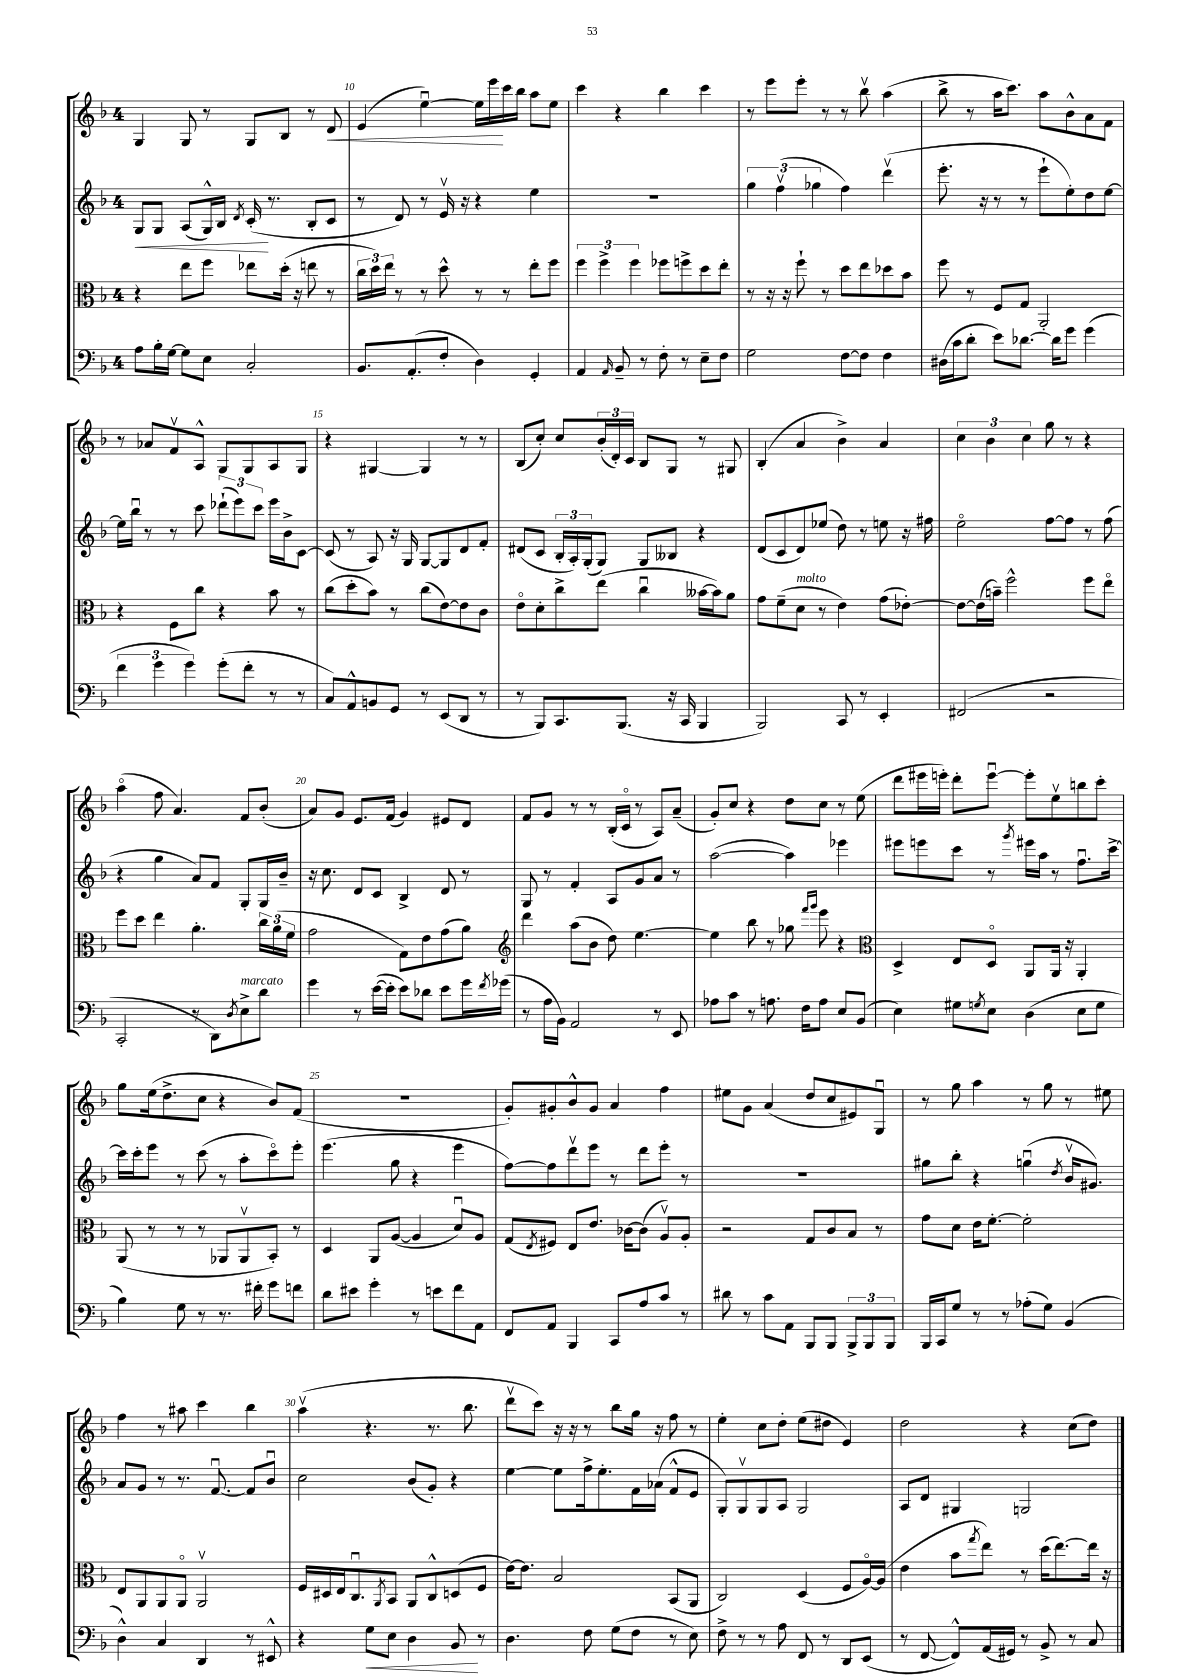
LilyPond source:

<<
\new StaffGroup <<
\new Staff = "s0" {
    \clef treble \key f \major \once \override Staff.TimeSignature.style = #'single-digit \time 4/4
    g4 g8 r8 g8 bes8 r8 d'8\< |
    e'4( e''4~\downbow) e''16 e'''16\! c'''16 bes''16 a''8 e''8 |
    c'''4 r4 bes''4 c'''4 |
    r8 e'''8 e'''8-. r8 r8 bes''8\upbow a''4( |
    bes''8-> r8 a''16 c'''8.) a''8 bes'8-^ a'8 f'8 |
    r8 aes'8 f'8\upbow a8-^ g8 g8 a8 g8 |
    r4 gis4~ gis4 r8 r8 |
    bes8( c''8-.) c''8 \tuplet 3/2 { bes'16-.( d'16-.) c'16 } bes8 g8 r8 gis8 |
    bes4-.( a'4 bes'4->) a'4 |
    \tuplet 3/2 { c''4 bes'4 c''4 } g''8 r8 r4 |
    a''4\flageolet( f''8 a'4.) f'8 bes'8-.( |
    a'8) g'8 e'8. f'16( g'4) eis'8 d'8 |
    f'8 g'8 r8 r8 bes16-.( c'16\flageolet r8 a8) a'8--( |
    g'8-.) c''8 r4 d''8 c''8 r8 e''8( |
    d'''8 eis'''16 e'''16-.) d'''8-. e'''8~\downbow e'''8-. e''8\upbow b''8 c'''8-. |
    g''8 e''16( d''8.-> c''8 r4 bes'8) f'8( |
    R1 |
    g'8-.) gis'8-. bes'8-^ gis'8 a'4 f''4 |
    eis''8 g'8 a'4( d''8 c''8 eis'8) g8\downbow |
    r8 g''8 a''4 r8 g''8 r8 eis''8 |
    f''4 r8 ais''8 c'''4 bes''4 |
    a''4\upbow( r4. r8. bes''8. |
    d'''8\upbow c'''8) r16 r16 r8 bes''8 g''16 r16 f''8 r8 |
    e''4-. c''8 d''8-. e''8( dis''8 e'4) |
    d''2 r4 c''8( d''8) \bar "|." |
}
\new Staff = "s1" {
    \clef treble \key f \major \once \override Staff.TimeSignature.style = #'single-digit \time 4/4
    g8\< g8 a8( g16-^) bes16 \acciaccatura { d'8 } c'16-.\!( r8. bes8-. c'8 |
    r8 d'8) r8 e'16\upbow r16 r4 e''4 |
    R1 |
    \tuplet 3/2 { g''4 f''4\upbow( ges''4 } f''4) d'''4\upbow( |
    e'''8.-. r16 r8 r8 e'''8-! e''8-.) d''8 e''8~ |
    e''16 bes''16\downbow r8 r8 c'''8 \tuplet 3/2 { des'''8-!( e'''8) c'''8 } e'''16 bes'16-> c'8~ |
    c'8( r8 a8) r16 g16 g8~ g8 d'8 f'8-. |
    dis'8( c'8 \tuplet 3/2 { bes16-. a16-.) g16-.( } g8) g8 beses8 r4 |
    d'8( c'8 d'8) ees''8( d''8) r8 e''8 r16 fis''16 |
    e''2\flageolet f''8~ f''8 r8 f''8( |
    r4 g''4 a'8) f'8 g8-. g16 bes'16-- |
    r16 c''8. d'8 c'8 bes4-> d'8 r8 |
    g8 r8 f'4-. a8 g'8 a'8 r8 |
    a''2~( a''4) ees'''4 |
    eis'''8 e'''8 c'''8 r8 \acciaccatura { g'''8 } eis'''16 a''16 r8 f''8.\downbow c'''16~-> |
    c'''16 c'''16-. e'''8 r8 c'''8( r8 a''8-. c'''8\flageolet) e'''8-. |
    e'''4.( g''8 r4 e'''4 |
    f''8~) f''8 d'''8\upbow e'''8 r8 d'''8 e'''8-. r8 |
    R1 |
    gis''8 bes''8-. r4 g''4\downbow( \acciaccatura { d''8 } bes'16\upbow gis'8.) |
    a'8 g'8 r8 r8. f'8.~\downbow f'8 bes'8\downbow |
    c''2 bes'8( g'8-.) r4 |
    e''4~ e''8 f''16-> e''8.-. f'16 aes'16( f'8-^ e'8 |
    g8-.) g8\upbow g8 a8 g2 |
    a8 d'8 gis4 g2 \bar "|." |
}
\new Staff = "s2" {
    \clef alto \key f \major \once \override Staff.TimeSignature.style = #'single-digit \time 4/4
    r4 e''8 f''8 ees''8 d''16-.( r16 e''8 r8 |
    \tuplet 3/2 { c''16 d''16) e''16 } r8 r8 d''8-^ r8 r8 e''8-. f''8 |
    \tuplet 3/2 { f''4 f''4-> f''4 } fes''8 f''8-> d''8 e''8-. |
    r8 r16 r16 f''8-! r8 d''8 e''8 des''8 bes'8 |
    f''8 r8 f8 g8 a,2-. |
    r4 f8 c''8 r4 bes'8 r8 |
    c''8( d''8-. bes'8) r8 c''8( e'8~) e'8 c'8 |
    e'8\flageolet d'8-. c''8-> e''8( c''4\downbow beses'16~ beses'16) a'8 |
    g'8 f'8--( d'8^\markup { \italic "molto" } r8 e'4) g'8( ees'8~-.) |
    ees'8~ ees'16( b'16--) f''2-^ f''8 e''8\flageolet |
    f''8 d''8 e''4 a'4.-. \tuplet 3/2 { c''16 a'16( f'16 } |
    g'2 g8) e'8 g'8( a'8) |
    \clef treble d'''4 a''8( bes'8 d''8) e''4.~ |
    e''4 bes''8 r8 ges''8 \grace { f'''16 g'''16 } e'''8 r4 |
    \clef alto d4-> e8 d8\flageolet a,8 a,16 r16 a,4-. |
    a,8( r8 r8 r8 aes,8 aes,8\upbow bes,8-.) r8 |
    d4 a,8 a8~( a4 d'8\downbow) a8 |
    g8( \acciaccatura { e8 } fis8) e8 e'8. ces'16~ ces'8( a8\upbow) a8-. |
    r2 g8 c'8 bes8 r8 |
    g'8 d'8 e'16 f'8.~-. f'2-. |
    e8 a,8 a,8 a,8\flageolet a,2\upbow |
    f16 dis16 e16 c8.\downbow \acciaccatura { a,8 } bes,8 a,8 c8-^ d8( f8 |
    e'16~) e'8. bes2 bes,8( a,8 |
    c2) d4( f8 a16~\flageolet) a16( |
    e'4 bes'8 \acciaccatura { g''8 } e''8) r8 d''16( e''8.~) e''16 r16 \bar "|." |
}
\new Staff = "s3" {
    \clef bass \key f \major \once \override Staff.TimeSignature.style = #'single-digit \time 4/4
    a8 bes16-. g16~ g8 e8 c2-. |
    bes,8. a,8.-.( f8-. d4) g,4-. |
    a,4 \grace { a,16 } bes,8-- r8 f8-. r8 e8-- f8 |
    g2 f8~ f8 f4 |
    dis16( c'16 d'8-. e'8) des'8.~ des'16 g'8 g'4( |
    \tuplet 3/2 { f'4 g'4 g'4) } g'8-.( f'8-. r8 r8 |
    c8) a,8-^ b,8 g,8 r8 e,8( d,8 r8 |
    r8 bes,,8) c,8. bes,,8.( r16 c,16 bes,,4 |
    bes,,2) c,8 r8 e,4-. |
    fis,2( r2 |
    c,2-. r8 d,8) \acciaccatura { d8 } e8->^\markup { \italic "marcato" } d'8 |
    g'4 r8 e'16~( e'16-. e'8) des'8 e'8 g'16 \acciaccatura { f'8 } ges'16( |
    r8 a16 bes,16) a,2 r8 e,8 |
    aes8 c'8 r8 a8. f16 a8 e8 bes,8( |
    e4) gis8 \acciaccatura { g8 } e8 d4( e8 g8 |
    bes4) g8 r8 r8. fis'16-. g'8 f'8 |
    d'8 eis'8 g'4-. r8 e'8 f'8 a,8 |
    f,8 a,8 bes,,4 c,8 a8 c'8 r8 |
    dis'8 r8 c'8 a,8 bes,,8 bes,,8 \tuplet 3/2 { bes,,8-> bes,,8 bes,,8 } |
    bes,,16 c,16 g8 r8 r8 aes8-.( g8) bes,4( |
    d4-^) c4 d,4 r8 eis,8-^ |
    r4 g8\< e8 d4 bes,8\! r8 |
    d4. f8 g8( f8 r8 e8) |
    f8-> r8 r8 a8 f,8 r8 d,8 e,8( |
    r8 f,8~ f,8-^) a,16( gis,16) r8 bes,8-> r8 c8 \bar "|." |
}
>>
>>
\layout { \context { \Score currentBarNumber = #9 \override BarNumber.break-visibility = ##(#f #t #t) barNumberVisibility = #(every-nth-bar-number-visible 5) } }
